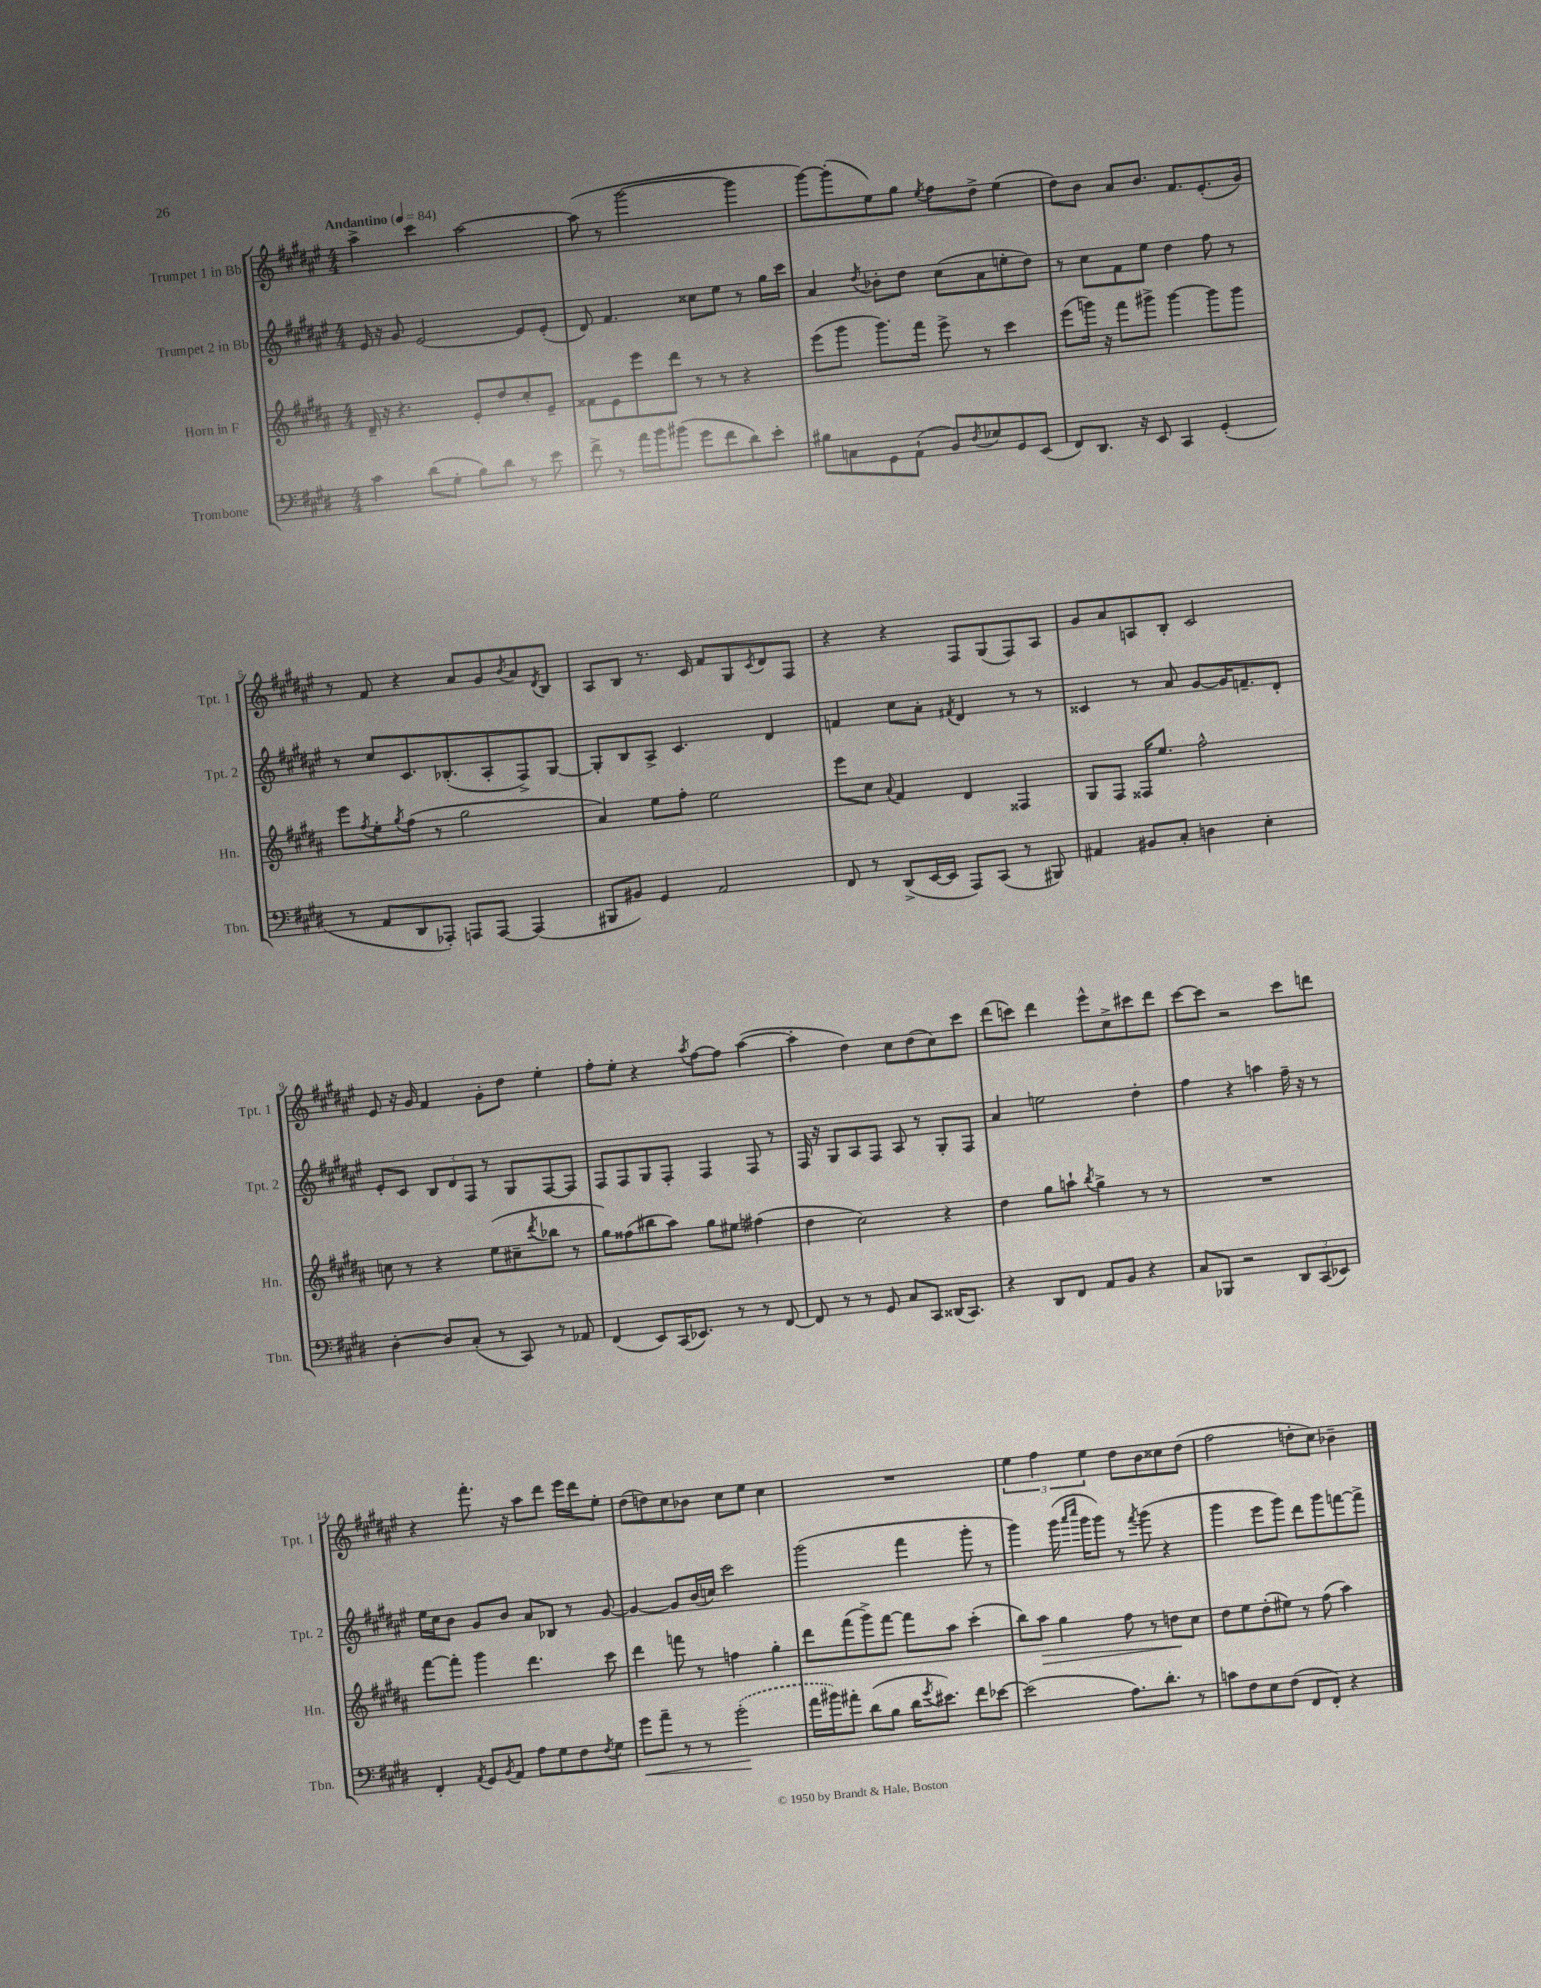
<<
\new StaffGroup <<
\new Staff = "s0" \with { instrumentName = "Trumpet 1 in Bb" shortInstrumentName = "Tpt. 1" } {
    \clef treble \key fis \major \numericTimeSignature \time 4/4 \tempo "Andantino" 4 = 84
    ais''4-> cis'''4 ais''2~ |
    ais''8( r8 gis'''2~ gis'''4 |
    gis'''8~) gis'''8-.( eis''8) gis''8 \acciaccatura { eis''8 } fis''8 dis''8-> eis''4( |
    dis''8) b'8 ais'8 b'8. fis'8. eis'8.-.( gis'16) |
    r8 fis'8 r4 ais'8 gis'8 \acciaccatura { b'8 } ais'8 \acciaccatura { dis'8 } b8 |
    ais8 b8 r8. cis'16 fis'8 gis8 \acciaccatura { cis'8 } dis'8 fis8 |
    r4 r4 fis8 gis8( fis8) ais8 |
    gis'8 ais'8 a8 b8-. cis'2 |
    eis'8 r16 gis'16 fis'4 gis'8-. dis''8 eis''4-. |
    fis''8-. eis''8-. r4 \acciaccatura { ais''8 } fis''8~ fis''8 ais''4~( |
    ais''4-. dis''4) cis''8 dis''8( cis''8) cis'''8 |
    dis'''8( c'''8) dis'''4 eis'''8-^ cis''8-> cis'''8 dis'''8 |
    cis'''8~ cis'''8 r2 cis'''8 d'''8 |
    r4 fis'''8.-. r16 ais''8 dis'''8 eis'''16 dis'''16 eis''8-. |
    dis''8( d''8) cis''8 bes'8 cis''8 eis''8 cis''4 |
    R1 |
    \tuplet 3/2 { eis''4 fis''4 eis''4 } dis''8 b'8 cisis''8 dis''8( |
    fis''2 d''8-. cis''8) bes'4-- \bar "|." |
}
\new Staff = "s1" \with { instrumentName = "Trumpet 2 in Bb" shortInstrumentName = "Tpt. 2" } {
    \clef treble \key fis \major \numericTimeSignature \time 4/4
    eis'16 r16 gis'8 eis'2~ eis'8 eis'8-.( |
    dis'8) fis'4. cisis''8 eis''8 r8 gis''16 cis'''16 |
    ais'4 \acciaccatura { dis''8 } bes'8-. dis''8 cis''8( ais'8 e''8-. dis''8) |
    r8 cis''8 fis'8 eis''8 dis''4 fis''8 r8 |
    r8 cis''8 cis'8. bes8.-.( ais8-. fis8->) gis8~ |
    gis8-. b8 ais8-> cis'4. dis'4 |
    f'4 cis''8 ais'8-. \acciaccatura { fis'8 } dis'4 r8 r8 |
    cisis'4 r8 ais'8 gis'8~ gis'16 f'8.-- dis'8-. |
    eis'8-. cis'8 \tuplet 3/2 { b8 dis'8 fis8 } r8 gis8 fis8~ fis8 |
    fis8 fis8 gis8 fis8-. fis4 fis8 r8 |
    fis16 r16 gis8 ais8 fis8 ais8 r8 gis8-. fis8 |
    ais'4 e''2 dis''4-. |
    fis''4 r4 a''4 fis''16-- r16 r8 |
    eis''16 cis''16 b'8 gis'8 b'8 ais'8 bes8 r8 gis'8~ |
    gis'4~ gis'8 b'16( c''16) cis'''2 |
    gis'''2( fis'''4 gis'''8-. r8 |
    gis'''4) gis'''16( \grace { ais'''16 cis''''16 } gis'''16 gis'''8) r8 \acciaccatura { fis'''8 } gis'''8( r4 |
    gis'''4 eis'''8 gis'''8) dis'''8 gis'''8 f'''8~ f'''8-> \bar "|." |
}
\new Staff = "s2" \with { instrumentName = "Horn in F" shortInstrumentName = "Hn." } {
    \clef treble \key b \major \numericTimeSignature \time 4/4
    dis'16-- r16 r4. e'8-. dis''8 cis''8-. e'8-- |
    fisis'8 e'8 e'''8 dis'''8 r8 r8 r4 |
    e'''8( gis'''8 gis'''8.) fis'''16 e'''8-> r8 cis'''4 |
    e'''8( g'''16) r16 fis'''8 gis'''8-> gis'''4~ gis'''8 gis'''8 |
    e'''8 \acciaccatura { fis''8 } e''8-. \acciaccatura { gis''8 } fis''8( r8 gis''2 |
    ais'4) e''8 fis''8-. e''2 |
    e'''8 cis''8 \appoggiatura { ais'8 } fis'4 dis'4 fisis4 |
    gis8 fis8 fisis16 e''8. fis''2-^ |
    c''8 r8 r4 e''8( cis''8-- \acciaccatura { dis'''8 } bes''8 r8 |
    gis''8) fisis''8( bis''8 ais''8) gis''8 eis''8 fis''4( |
    dis''4 cis''2) r4 |
    dis''4 gis''8 a''8-! \acciaccatura { b''8 } gis''4-> r8 r8 |
    R1 |
    fis'''8~ fis'''8-. gis'''4 dis'''4. cis'''8 |
    dis'''4 f'''8 r8 f''4 gis''4-. |
    dis'''8 fis'''8( gis'''8->) fis'''8~ fis'''8 ais''8 cis'''4-.( |
    b''8) ais''8\> gis''4 fis''8 r8 d''8\! cis''8 |
    dis''8 e''8 dis''8-.( eis''8) r8 fis''8( ais''4) \bar "|." |
}
\new Staff = "s3" \with { instrumentName = "Trombone" shortInstrumentName = "Tbn." } {
    \clef bass \key e \major \numericTimeSignature \time 4/4
    cis'4 dis'8( gis8-. b8) dis'8 r8 e'8 |
    fis'8-> r8 a'16 b'16 bis'8( gis'8 fis'8 dis'8) e'8-. |
    bis8 c8 gis,8 a,8-!( b,8) \acciaccatura { dis8 } ees8 gis,8 e,8( |
    fis,8) dis,8. r16 e,8 cis,4 gis,4-.( |
    r8 a,8 dis,8 aes,,8-.) a,,8 a,,8~ a,,4( |
    bis,,8 bis,8) gis,4 a,2 |
    fis,8 r8 dis,8->( e,16~ e,16 a,,8) cis,8( r8 bis,,8) |
    ais,4 bis,8 cis8-. d4 e4-. |
    dis4~-. dis8 cis8-.( r8 cis,8) r8 aes,8 |
    fis,4( e,8) cis,16( ees,8.) r8 r8 fis,8~ |
    fis,8 r8 r8 gis,8 cis8 cis,8 disis,16( cis,8.) |
    r4 dis,8 fis,8 a,8 b,8 r4 |
    cis8 bes,,8 r2 \tuplet 3/2 { dis,8 cis,8( ees,8) } |
    fis,4-. \acciaccatura { a,8 } gis,8 \acciaccatura { b,8 } a,8 a8 gis8 fis8 \acciaccatura { fis8 } gis8 |
    gis'8\< a'8-- r8 r8 \once \slurDashed gis'2-.\!( |
    a'16 bis'16) ais'8-. dis'8( b8 dis'16 \acciaccatura { gis'8 } eis'8.) fis'8 ees'8~ |
    ees'2( a8.) dis'8.-. r8 |
    c'8 fis8 e8 fis8( fis,8 fis,8-.) r4 \bar "|." |
}
>>
>>
